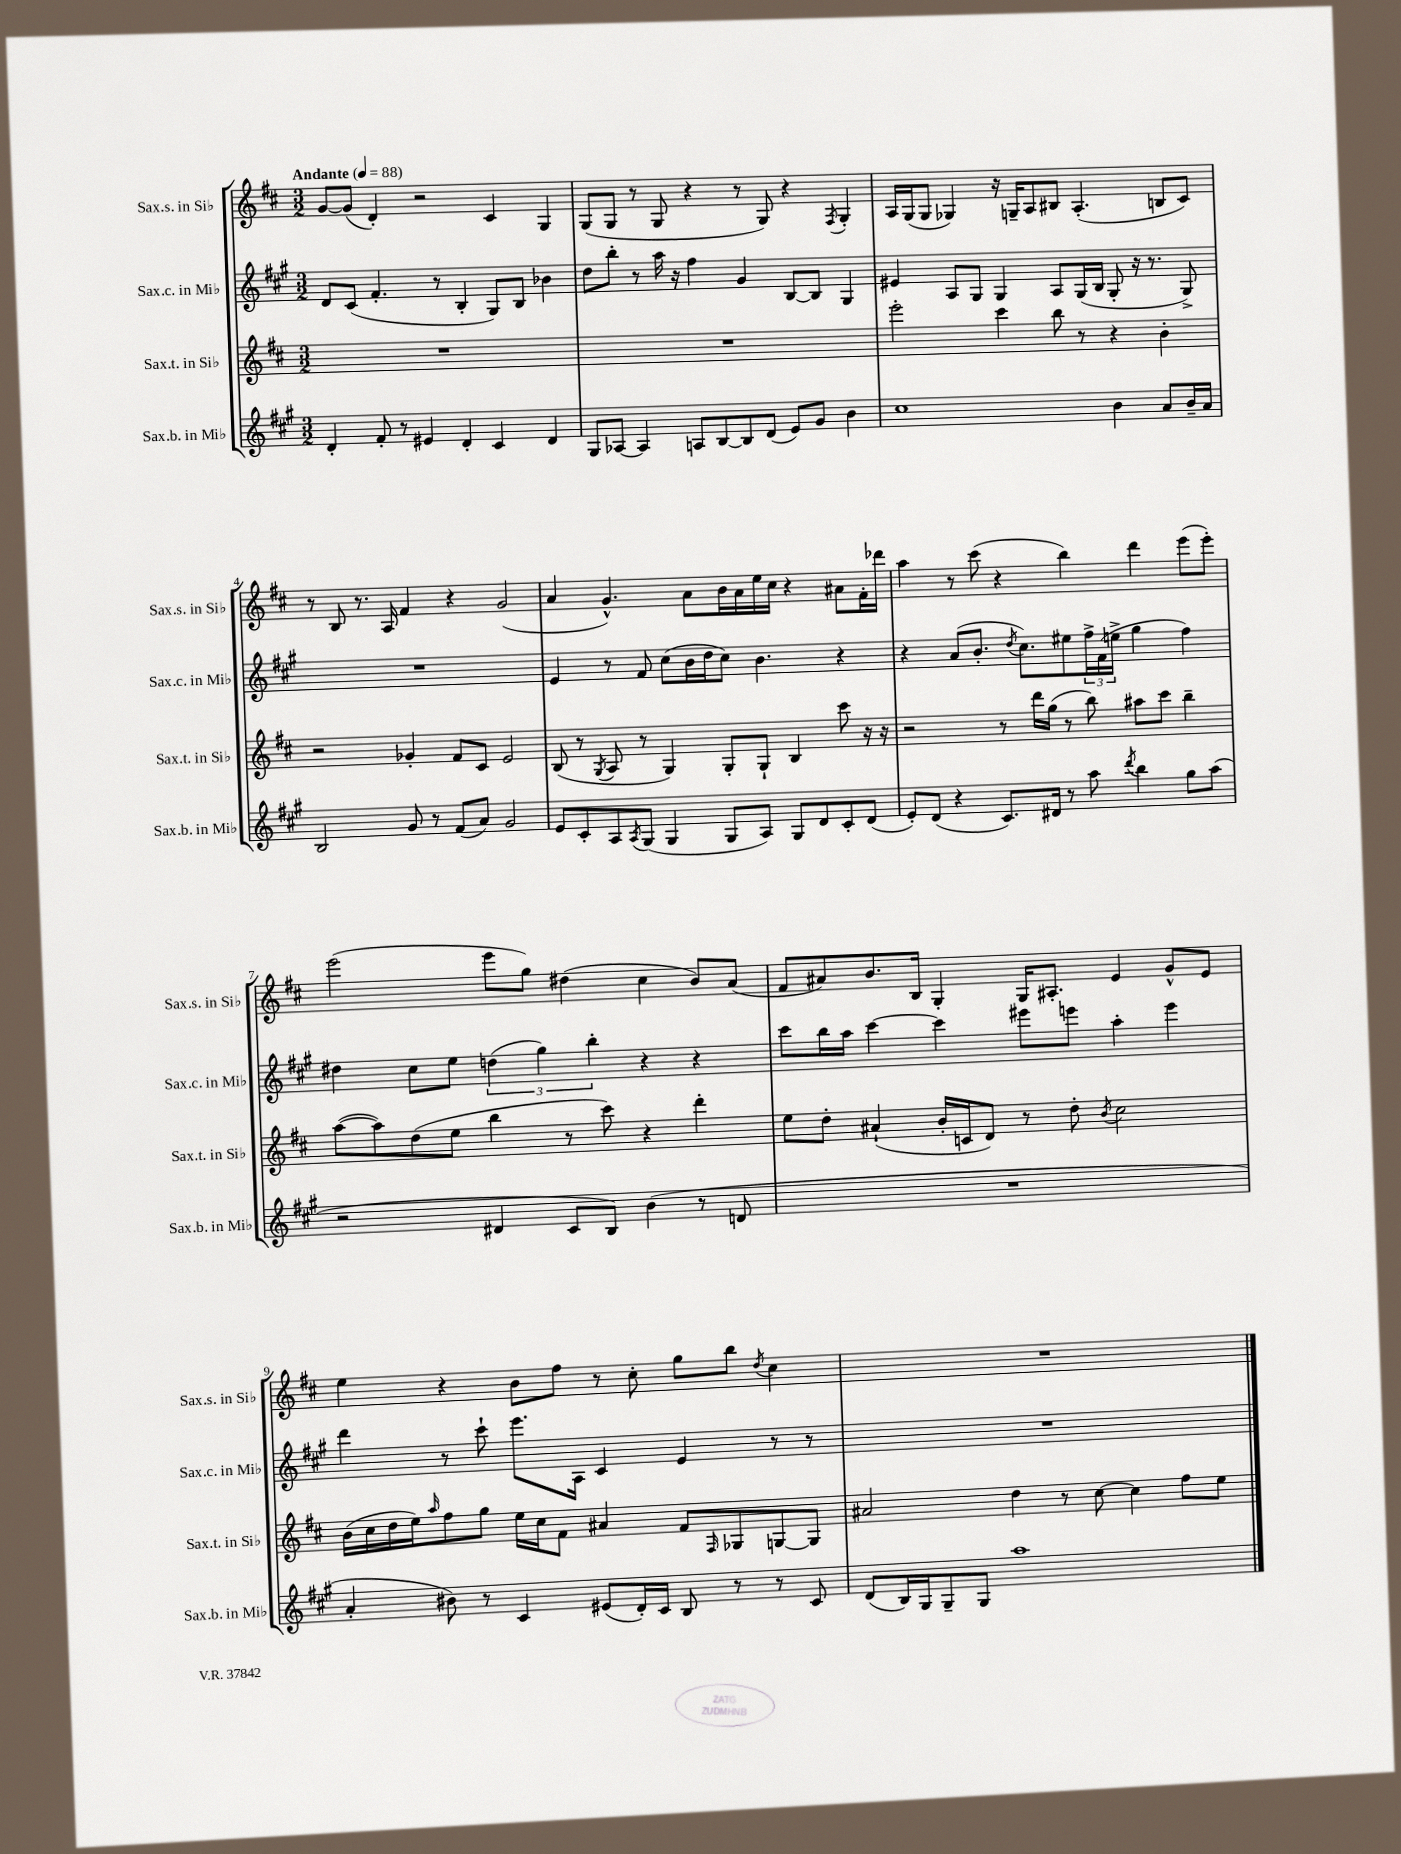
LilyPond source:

<<
\new StaffGroup <<
\new Staff = "s0" \with { instrumentName = "Sax.s. in Sib" shortInstrumentName = "Sax.s. in Sib" } {
    \clef treble \key d \major \numericTimeSignature \time 3/2 \tempo "Andante" 4 = 88
    g'8~ g'8( d'4-.) r2 cis'4 g4 |
    g8( g8 r8 g8 r4 r8 g8) r4 \acciaccatura { fis8 } g4-. |
    a16 g16( g8 ges4) r16 g16-- a8 bis8 a4.-.( b8 cis'8) |
    r8 b8 r8. a16 fis'4 r4 g'2( |
    a'4 g'4.-^) a'8 b'16 a'16 e''16 cis''16 r4 ais'8 fis'16-. des'''16 |
    a''4 r8 cis'''8( r4 b''4) d'''4 e'''8( e'''8-.) |
    e'''2( e'''8 g''8) dis''4( cis''4 b'8) a'8( |
    fis'8 ais'8) b'8. b16 g4-. g16 ais8.-. e'4 g'8-^ e'8 |
    e''4 r4 b'8 fis''8 r8 cis''8-. g''8 b''8 \acciaccatura { d''8 } cis''4 |
    R1. \bar "|." |
}
\new Staff = "s1" \with { instrumentName = "Sax.c. in Mib" shortInstrumentName = "Sax.c. in Mib" } {
    \clef treble \key a \major \numericTimeSignature \time 3/2
    d'8 cis'8( fis'4.-. r8 b4-. gis8) b8 bes'4 |
    d''8 b''8-. r8 a''16 r16 fis''4 gis'4 b8~ b8 gis4 |
    eis'4 a8 gis8 gis4 a8 gis16( b16 gis8-. r16 r8. gis8->) |
    R1. |
    e'4 r8 fis'8 cis''8( b'16 d''16 cis''8) b'4. r4 |
    r4 a'8( b'8.-. \acciaccatura { d''8 } cis''8.) eis''8 \tuplet 3/2 { fis''16-> fis'16( e''16-> } gis''4 fis''4) |
    dis''4 cis''8 e''8 \tuplet 3/2 { d''4( gis''4) b''4-. } r4 r4 |
    cis'''8 b''16 a''16 cis'''4~ cis'''4 eis'''8 e'''8 a''4-. e'''4 |
    d'''4 r8 cis'''8-! e'''8. a16 cis'4 e'4 r8 r8 |
    R1. \bar "|." |
}
\new Staff = "s2" \with { instrumentName = "Sax.t. in Sib" shortInstrumentName = "Sax.t. in Sib" } {
    \clef treble \key d \major \numericTimeSignature \time 3/2
    R1. |
    R1. |
    e'''2-. cis'''4 b''8 r8 r4 b'4-. |
    r2 ges'4-. fis'8 cis'8 e'2 |
    b8( r8 \acciaccatura { g8 } a8 r8 g4) g8-. g8-! b4 cis'''8 r16 r16 |
    r2 r8 d'''16 g''16( r8 b''8) ais''8 cis'''8 b''4-- |
    a''8~( a''8) d''8( e''8 b''4 r8 cis'''8) r4 d'''4-. |
    e''8 d''8-. ais'4-!( b'16-. c'16 d'8) r8 d''8-. \acciaccatura { b'8 } cis''2 |
    b'16( cis''16 d''16 e''16) \grace { a''16 } fis''8 g''8 e''16 cis''16 fis'8 ais'4 fis'8 \grace { fis16 } ges8 g8~ g8 |
    ais'2 d''4 r8 cis''8~ cis''4 fis''8 e''8 \bar "|." |
}
\new Staff = "s3" \with { instrumentName = "Sax.b. in Mib" shortInstrumentName = "Sax.b. in Mib" } {
    \clef treble \key a \major \numericTimeSignature \time 3/2
    d'4-. fis'8-. r8 eis'4 d'4-. cis'4 d'4 |
    gis8 aes8~ aes4 a8 b8~ b8 d'8( e'8) gis'8 b'4 |
    cis''1 b'4 a'8 b'16-- a'16 |
    b2 gis'8 r8 fis'8( a'8) gis'2 |
    e'8 cis'8-. a8 \acciaccatura { a8 } gis8( gis4 gis8 a8) gis8 d'8 cis'8-. d'8( |
    e'8-.) d'8( r4 cis'8.) dis'16 r8 a''8 \acciaccatura { d'''8 } b''4 gis''8 a''8( |
    r2 dis'4 cis'8 b8) b'4( r8 d'8 |
    R1. |
    a'4-. bis'8) r8 cis'4 eis'8( d'16-.) cis'16 b8 r8 r8 cis'8 |
    d'8( b16) gis16 gis8-- gis8 a''1 \bar "|." |
}
>>
>>
